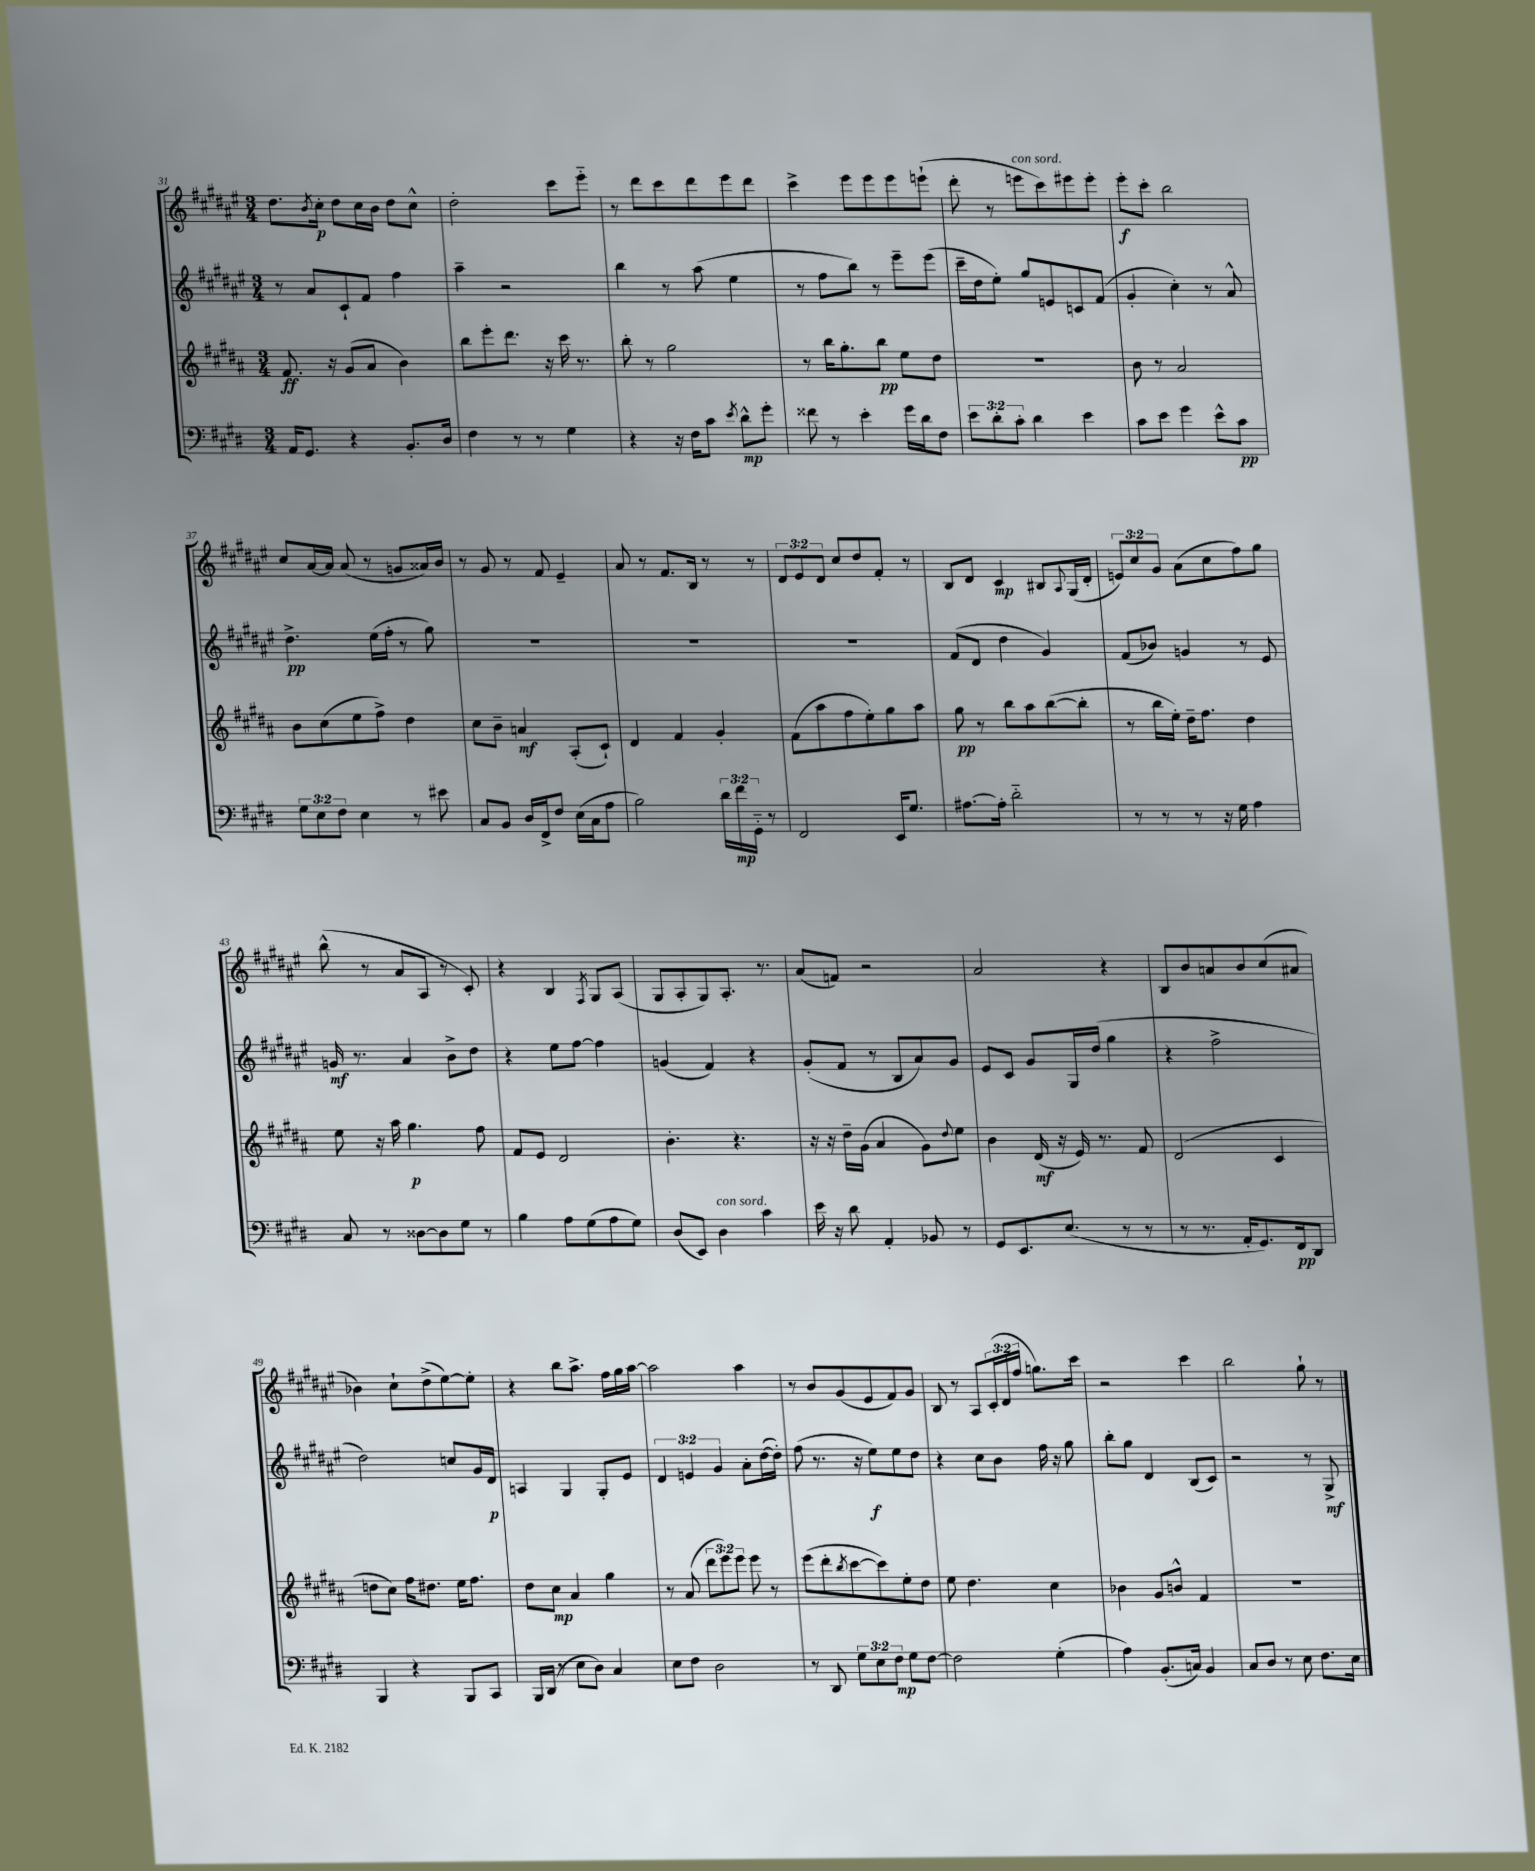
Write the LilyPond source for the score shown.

<<
\new StaffGroup <<
\new Staff = "s0" {
    \clef treble \key fis \major \numericTimeSignature \time 3/4 \override Staff.TupletNumber.text = #tuplet-number::calc-fraction-text
    dis''8. \acciaccatura { b'8 } cis''16-.\p dis''8 cis''16 b'16 dis''8 cis''8-^ |
    dis''2-. cis'''8 eis'''8-_ |
    r8 dis'''8 cis'''8 dis'''8 eis'''8 dis'''8 |
    cis'''4-> eis'''8 eis'''8 eis'''8 e'''8-!( |
    dis'''8-. r8 e'''8^\markup { \italic "con sord." } cis'''8) eis'''8 eis'''8-. |
    eis'''8-.\f cis'''8-. b''2 |
    cis''8 ais'16~ ais'16 ais'8( r8 g'8 aisis'16) b'16 |
    r8 gis'8 r8 fis'8 eis'4-- |
    ais'8 r8 fis'8. b16 r8 r8 |
    \tuplet 3/2 { dis'8 eis'8 dis'8 } cis''8 dis''8 fis'8-. r8 |
    b8 dis'8 cis'4\mp bis8 \appoggiatura { ais8 } gis16( dis'16-. |
    \tuplet 3/2 { e'8) cis''8 gis'8 } ais'8( cis''8 fis''8) gis''8 |
    b''8-^( r8 ais'8 ais8 r8 cis'8-.) |
    r4 b4 \acciaccatura { fis8 } gis8 ais8( |
    gis8 ais8-. gis8) ais8.-. r8. |
    ais'8( f'8) r2 |
    ais'2 r4 |
    b8 b'8 a'8 b'8 cis''8( ais'8 |
    bes'4) cis''8-! dis''8->( eis''8~) eis''8-. |
    r4 b''8 ais''8.-> fis''16 gis''16 ais''16~ |
    ais''2 ais''4 |
    r8 b'8 gis'8( eis'8 fis'8) gis'8 |
    b8 r8 ais8 \tuplet 3/2 { cis'16-.( dis'16 fis''16 } g''8.) cis'''16 |
    r2 cis'''4 |
    b''2 gis''8-! r8 \bar "|." |
}
\new Staff = "s1" {
    \clef treble \key fis \major \numericTimeSignature \time 3/4 \override Staff.TupletNumber.text = #tuplet-number::calc-fraction-text
    r8 ais'8 cis'8-! fis'8 fis''4 |
    ais''4-- r2 |
    b''4 r8 ais''8( eis''4 |
    r8 fis''8 b''8) r8 eis'''8-- eis'''8( |
    cis'''16-- dis''16 eis''8-.) gis''8 e'8 c'8 fis'8( |
    gis'4-. cis''4-.) r8 ais'8-^ |
    dis''4.->\pp eis''16( fis''16-. r8 gis''8) |
    R2. |
    R2. |
    R2. |
    fis'8( dis'8 dis''4 gis'4) |
    fis'8( bes'8) g'4 r8 eis'8 |
    g'16\mf r8. ais'4 b'8-> dis''8 |
    r4 eis''8 fis''8~ fis''4 |
    g'4( fis'4) r4 |
    gis'8-.( fis'8 r8 b8 ais'8) gis'8 |
    eis'8 cis'8 gis'8 gis16 dis''16( gis''4 |
    r4 fis''2-> |
    dis''2) c''8 gis'16 dis'16\p |
    a4 gis4 gis8-. eis'8 |
    \tuplet 3/2 { dis'4 e'4 gis'4 } ais'8-. dis''16~( dis''16-.) |
    fis''8( r8. r16 eis''8\f) eis''8 dis''8 |
    r4 cis''8 b'8 fis''16 r16 gis''8 |
    b''8-. gis''8 dis'4 b8( cis'8) |
    r2 r8 gis8->\mf \bar "|." |
}
\new Staff = "s2" {
    \clef treble \key b \major \numericTimeSignature \time 3/4 \override Staff.TupletNumber.text = #tuplet-number::calc-fraction-text
    fis'8.\ff r16 gis'8( ais'8 b'4) |
    b''8 e'''8-. dis'''8. r16 cis'''16 r8. |
    b''8-. r8 gis''2 |
    r8 b''16 gis''8.-. b''8\pp e''8 dis''8 |
    R2. |
    b'8 r8 ais'2 |
    b'8 cis''8( e''8 fis''8->) dis''4 |
    cis''8 b'8-- a'4\mf ais8-.( cis'8-!) |
    dis'4 fis'4 gis'4-. |
    fis'8( ais''8 fis''8 e''8-.) gis''8 ais''8 |
    gis''8\pp r8 b''8 ais''8 b''8~( b''8-. |
    r8 b''16 e''16-.) dis''16-- fis''8. dis''4 |
    e''8 r16 ais''16 gis''4.\p fis''8 |
    fis'8 e'8 dis'2 |
    b'4.-. r4. |
    r16 r16 dis''16-- gis'16( ais'4 gis'8) \appoggiatura { dis''8 } e''8 |
    b'4 dis'16\mf( r16 e'16) r8. fis'8 |
    dis'2( cis'4 |
    d''8 cis''8) fis''16 dis''8. e''16 fis''8. |
    dis''8 cis''8\mp ais'4 gis''4 |
    r8 ais'8( \tuplet 3/2 { dis'''8 e'''8) e'''8 } e'''8 r8 |
    e'''8( dis'''8-. \acciaccatura { b''8 } cis'''8~ cis'''8) e''8-. dis''8 |
    e''8 dis''4. cis''4 |
    bes'4 gis'8 b'8-^ fis'4 |
    R2. \bar "|." |
}
\new Staff = "s3" {
    \clef bass \key e \major \numericTimeSignature \time 3/4 \override Staff.TupletNumber.text = #tuplet-number::calc-fraction-text
    a,16 gis,8. r4 b,8.-. dis16 |
    fis4 r8 r8 gis4 |
    r4 r16 fis16 cis'8 \acciaccatura { e'8 } dis'8-^\mp gis'8-. |
    fisis'8 r8 e'4-. gis'16 dis'16 fis8 |
    \tuplet 3/2 { e'8 dis'8-. cis'8-. } dis'4 e'4 |
    cis'8 e'8 gis'4 e'8-^ cis'8\pp |
    \tuplet 3/2 { gis8 e8 fis8 } e4 r8 eis'8 |
    cis8 b,8 dis16 fis,16-> fis8 e16( cis16 a8 |
    b2) \tuplet 3/2 { dis'16 fis'16\mp gis,16-_ } r8 |
    fis,2 e,16 gis8. |
    ais8.~ ais16-. dis'2-_ |
    r8 r8 r8 r16 gis16 a4 |
    cis8 r8 disis8~ disis8 gis8 r8 |
    b4 a8 gis8( a8 gis8) |
    dis8( e,8) dis4^\markup { \italic "con sord." } cis'4 |
    e'16 r16 dis'8 a,4-. bes,8 r8 |
    gis,8 e,8. e8.( r8 r8 |
    r8 r8. a,16-. gis,8.) fis,16\pp dis,8 |
    b,,4 r4 b,,8 cis,8 |
    b,,16 dis,16( r8 e8 dis8) cis4 |
    e8 fis8 dis2 |
    r8 dis,8 \tuplet 3/2 { gis8 e8 fis8\mp } gis8 fis8~ |
    fis2 gis4-.( |
    a4) b,8.-.( c16) b,4 |
    cis8 dis8 r8 e8 fis8. e16 \bar "|." |
}
>>
>>
\layout { \context { \Score currentBarNumber = #31 } }
